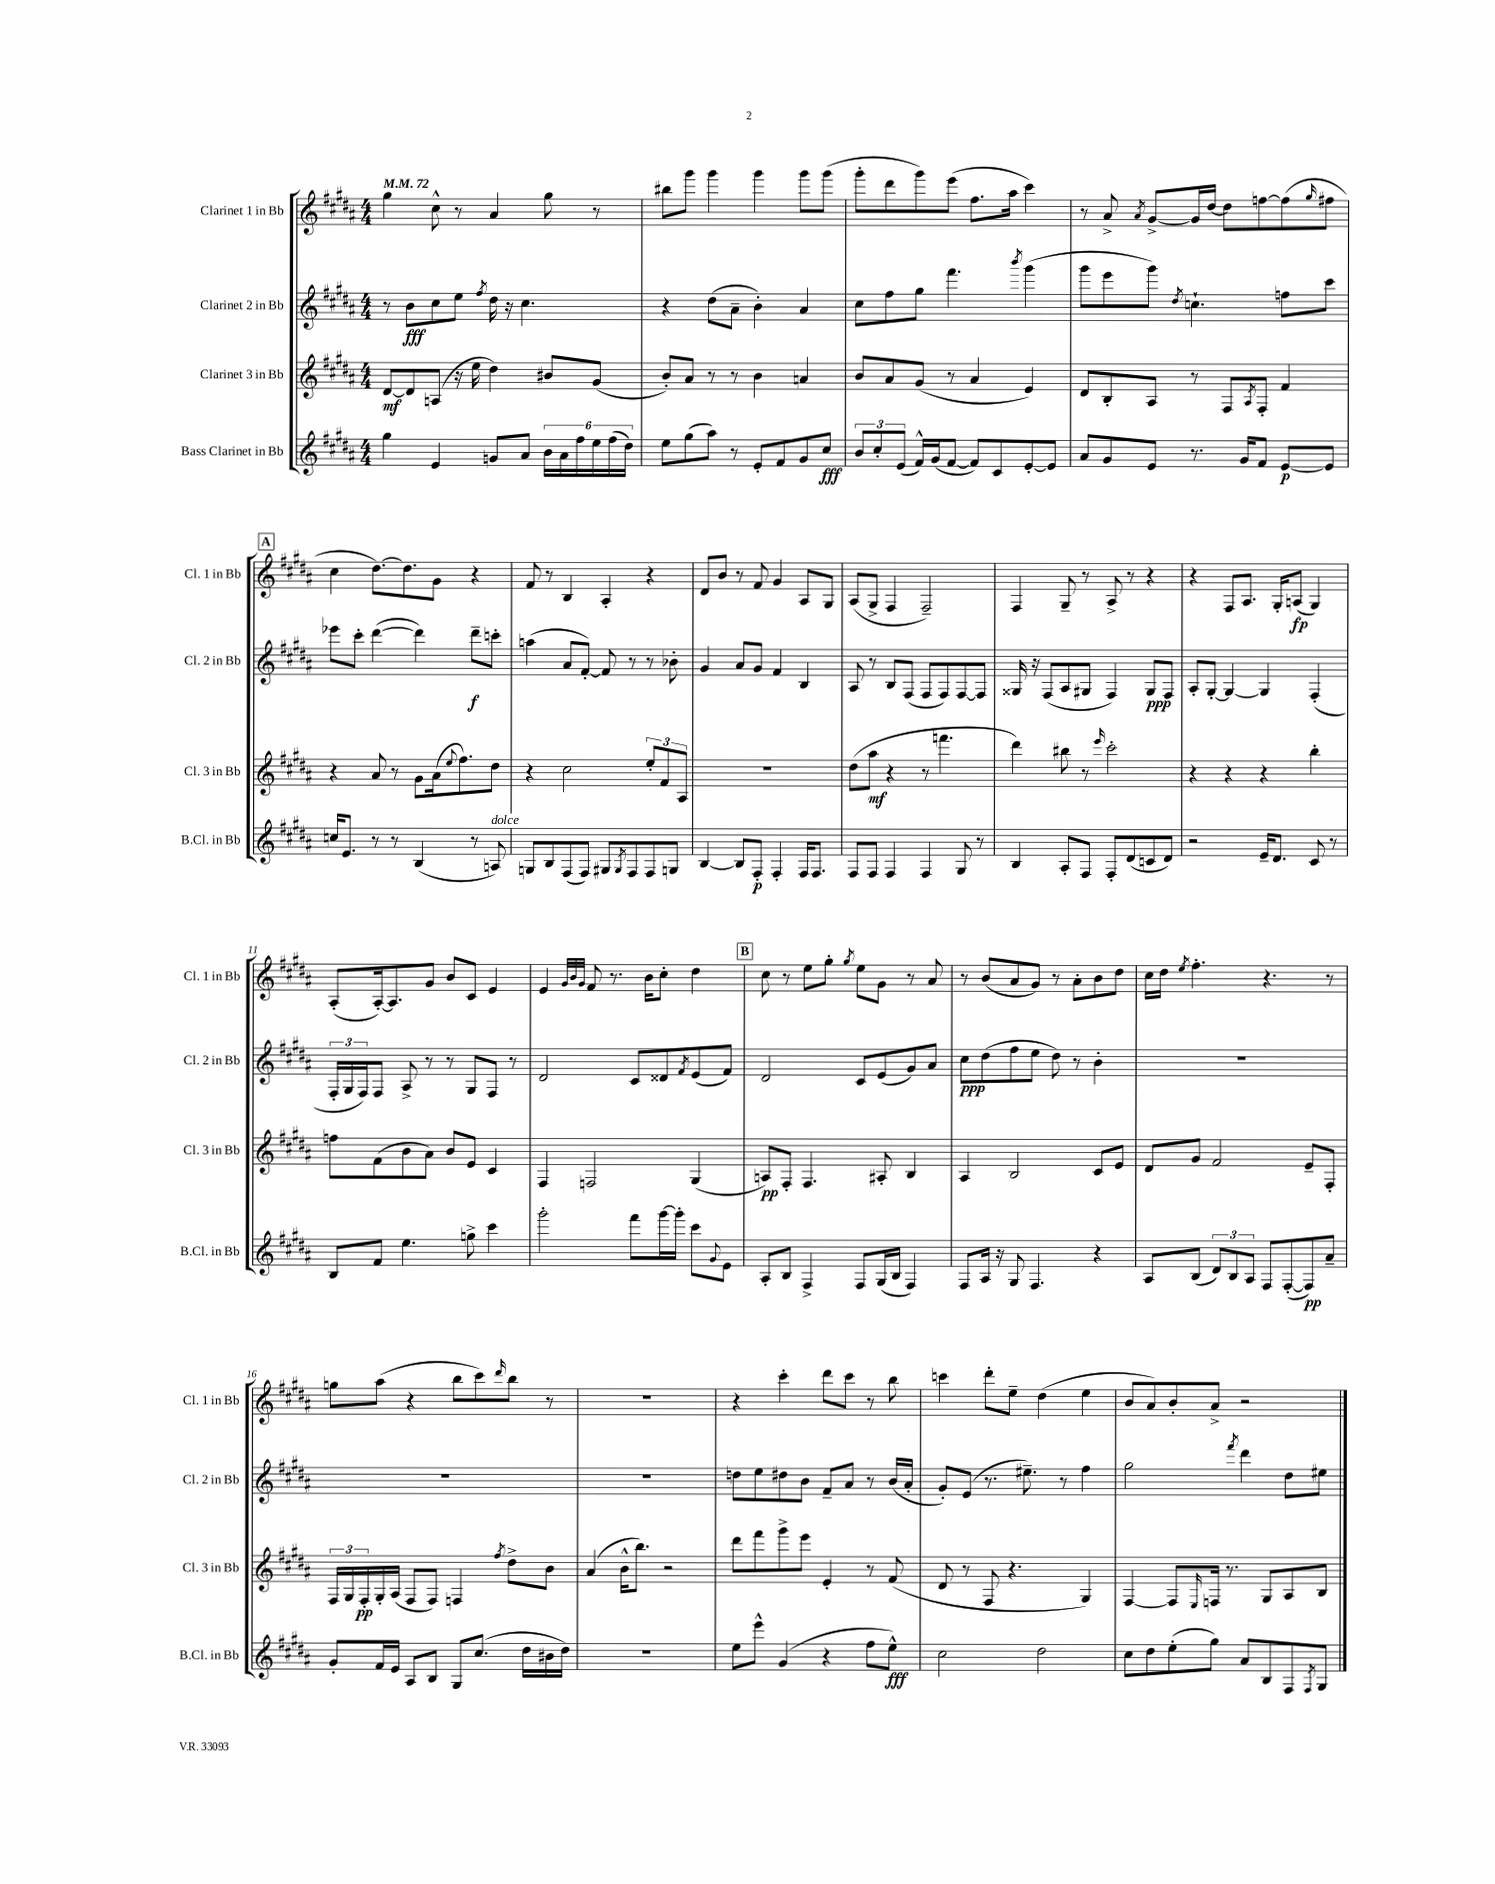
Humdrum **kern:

**kern	**kern	**kern	**kern
*staff4	*staff3	*staff2	*staff1
*clefG2	*clefG2	*clefG2	*clefG2
*k[f#c#g#d#a#]	*k[f#c#g#d#a#]	*k[f#c#g#d#a#]	*k[f#c#g#d#a#]
*M4/4	*M4/4	*M4/4	*M4/4
*MM72	*MM72	*MM72	*MM72
4gg#	[8d#	8r	4gg#
.	8d#]	8b	.
4e	(8A	8cc#	8cc#^^
.	16r	8ee	8r
.	16ee	.	.
.	.	8qff#	.
8g	4dd#)	16dd#	4a#
.	.	16r	.
8a#	.	4.cc#	.
24b	8b#	.	8gg#
24a#	.	.	.
24ff#	.	.	.
24ee	(8g#	.	8r
(24ff#	.	.	.
24dd#)	.	.	.
=	=	=	=
8ee	8b')	4r	8bb#
(8gg#	8a#	.	8ggg#
8aa#)	8r	(8dd#	4ggg#
8r	8r	8a#~	.
8e'	4b	4b')	4ggg#
8f#	.	.	.
8g#	4a	4a#	8ggg#
8cc#	.	.	(8ggg#
=	=	=	=
12b	8b	8cc#	8ggg#'
12cc#'	.	.	.
.	8a#	8ff#	8ddd#
(12e	.	.	.
16f#^^)	(8g#	8gg#	8ggg#)
(16g#	.	.	.
[8f#	8r	4.fff#	(8eee
8f#])	4a#	.	8.ff#
8c#	.	.	.
.	.	.	16aa#
.	.	8qbbb	.
[8e'	4e)	(4ggg#	4ccc#)
8e]	.	.	.
=	=	=	=
8a#	8d#	8ggg#	8r
8g#	8B'	8eee	8a#^
.	.	.	8qa#
8e	8A#	8ggg#)	[8g#^
.	.	8qdd#	.
8.r	8r	4.cc`	16g#]
.	.	.	[16dd#
.	8F#	.	8dd#]
16g#	.	.	.
.	8qA#	.	.
8f#	8F#'	.	[8ff
[8e	4f#	8ff	(8ff]
.	.	.	16qqgg#
8e]	.	8ccc#	8ff#
=	=	=	=
16cc	4r	8eee-	4cc#
8.e	.	.	.
.	.	8ccc#'	.
8r	8a#	([4ddd#	[8.dd#)
8r	8r	.	.
.	.	.	8.dd#]
(4B	8g#	4ddd#])	.
.	(16a#	.	8g#
.	8qqee	.	.
.	8.ff#)	.	.
8r	.	8ddd#~	4r
8A)	8dd#	8ccc'	.
=	=	=	=
8G	4r	(4aa	8f#
8B	.	.	8r
(8F#	2cc#	8a#	4B
8F#)	.	[8f#')	.
8G#	.	8f#]	4A#'
8qG#	.	.	.
8F#	.	8r	.
8F#	12ee'	8r	4r
.	12f#	.	.
8G	.	8b-'	.
.	12A#	.	.
=	=	=	=
[4B	1r	4g#	8d#
.	.	.	8b
8B]	.	8a#	8r
8F#'	.	8g#	8f#
4F#'	.	4f#	4g#
16F#	.	4B	8A#
8.F#	.	.	.
.	.	.	8G#
=	=	=	=
8F#	(8dd#	8A#	(8A#
8F#	8aa#	8r	8G#^
4F#	4r	8B	4F#
.	.	(8F#	.
4F#	8r	8F#	2F#~)
.	4.fff	8F#)	.
8G#	.	[8F#	.
8r	.	8F#]	.
=	=	=	=
4B	4ddd#)	16G##	4F#
.	.	16r	.
.	.	(8F#	.
8A#'	8bb#	8A#	8G#~
8F#	8r	8G#	8r
.	16qqeee	.	.
8F#'	2ccc#'	4F#)	8A#^
(8d#	.	.	8r
8c	.	8G#	4r
8d#)	.	8F#	.
=	=	=	=
2r	4r	8A#'	4r
.	.	[8G#'	.
.	4r	4G#_	8F#
.	.	.	8.A#
16e~	4r	4G#]	.
8.d#	.	.	16G#'
.	.	.	(8A
8c#	4bb'	(4F#'	4G#)
8r	.	.	.
=	=	=	=
8B	8ff	24F#'	(8A#'
.	.	24G#	.
.	.	24F#)	.
8f#	(8f#	8F#	[16A#')
.	.	.	8.A#]
4.ee	8b	8A#^	.
.	8a#)	8r	8g#
.	8b	8r	8b
8gg^	8e	8G#	8c#
4ccc#	4c#	8F#	4e
.	.	8r	.
=	=	=	=
2ggg#'	4F#	2d#	4e
.	.	.	32qqg#
.	.	.	32qqb
.	.	.	32qqg#
.	2F	.	8f#
.	.	.	8.r
8fff#	.	8c#	.
.	.	.	16b
[16ggg#	.	8d##	8cc#'
16ggg#']	.	.	.
.	.	8qf#	.
8ccc#	(4G#	(8e	4dd#
8qqg#	.	.	.
8e	.	8f#)	.
=	=	=	=
8A#'	8A)	2d#	8cc#
8B	8F#'	.	8r
4F#^	4.F#	.	8ee
.	.	.	8gg#'
.	.	.	8qgg#
8F#	.	8c#	8ee
(16G#	8A#'	(8e	8g#
16B	.	.	.
4F#)	4B	8g#)	8r
.	.	8a#	8a#
=	=	=	=
8F#	4A#	8cc#	8r
16A#	.	(8dd#	(8b
16r	.	.	.
8G#	2B	8ff#	8a#
4.F#	.	8ee	8g#)
.	.	8dd#)	8r
.	.	8r	8a#'
4r	8c#	4b'	8b
.	8e	.	8dd#
=	=	=	=
8A#	8d#	1r	16cc#
.	.	.	16dd#
.	.	.	8qee
(8B	8g#	.	4.ff#'
12d#)	2f#	.	.
12B	.	.	.
12A#	.	.	.
8F#	.	.	4.r
([8F#'	.	.	.
8F#])	8e~	.	.
8a#~	8F#'	.	8r
=	=	=	=
8g#'	24F#	1r	8gg
.	24G#	.	.
.	24F#'	.	.
16f#	16G#'	.	(8aa#
16e	(16A#	.	.
8A#	8F#	.	4r
8B	8F#)	.	.
8G#	4F	.	8bb
(8.cc#	.	.	8ccc#)
.	8qff#	.	16qqddd#
.	8dd#^	.	8bb
16dd#	.	.	.
16b#	8b	.	8r
16dd#)	.	.	.
=	=	=	=
1r	(4a#	1r	1r
.	16b^^	.	.
.	8.bb)	.	.
.	2r	.	.
=	=	=	=
8ee	8ddd#	8dd	4r
8eee^^	8fff#	8ee	.
(4g#	8ggg#^	8dd#	4ccc#'
.	8eee	8b	.
4r	4e'	8f#~	8ddd#
.	.	8a#	8ccc#
8ff#	8r	8r	8r
8ee^^)	(8f#	(16b	8bb
.	.	16a#'	.
=	=	=	=
2cc#	8d#	8g#')	4ccc
.	8r	(8e	.
.	8F#	8.r	8ddd#'
.	4.r	.	8ee~
.	.	8.ee#~)	.
2dd#	.	.	(4dd#
.	.	8r	.
.	4G#)	4ff#	4ee
=	=	=	=
8cc#	[4F#	2gg#	8b
8dd#	.	.	8a#)
(8ee'	8F#]	.	8b'
.	16qqE	.	.
8gg#)	16F	.	8a#^
.	8.r	.	.
.	.	8qfff#	.
8a#	.	4ddd#	2r
8B	8G#	.	.
8F#	8A#	8dd#	.
8qF#	.	.	.
8G#	8B	8ee#	.
==	==	==	==
*-	*-	*-	*-
